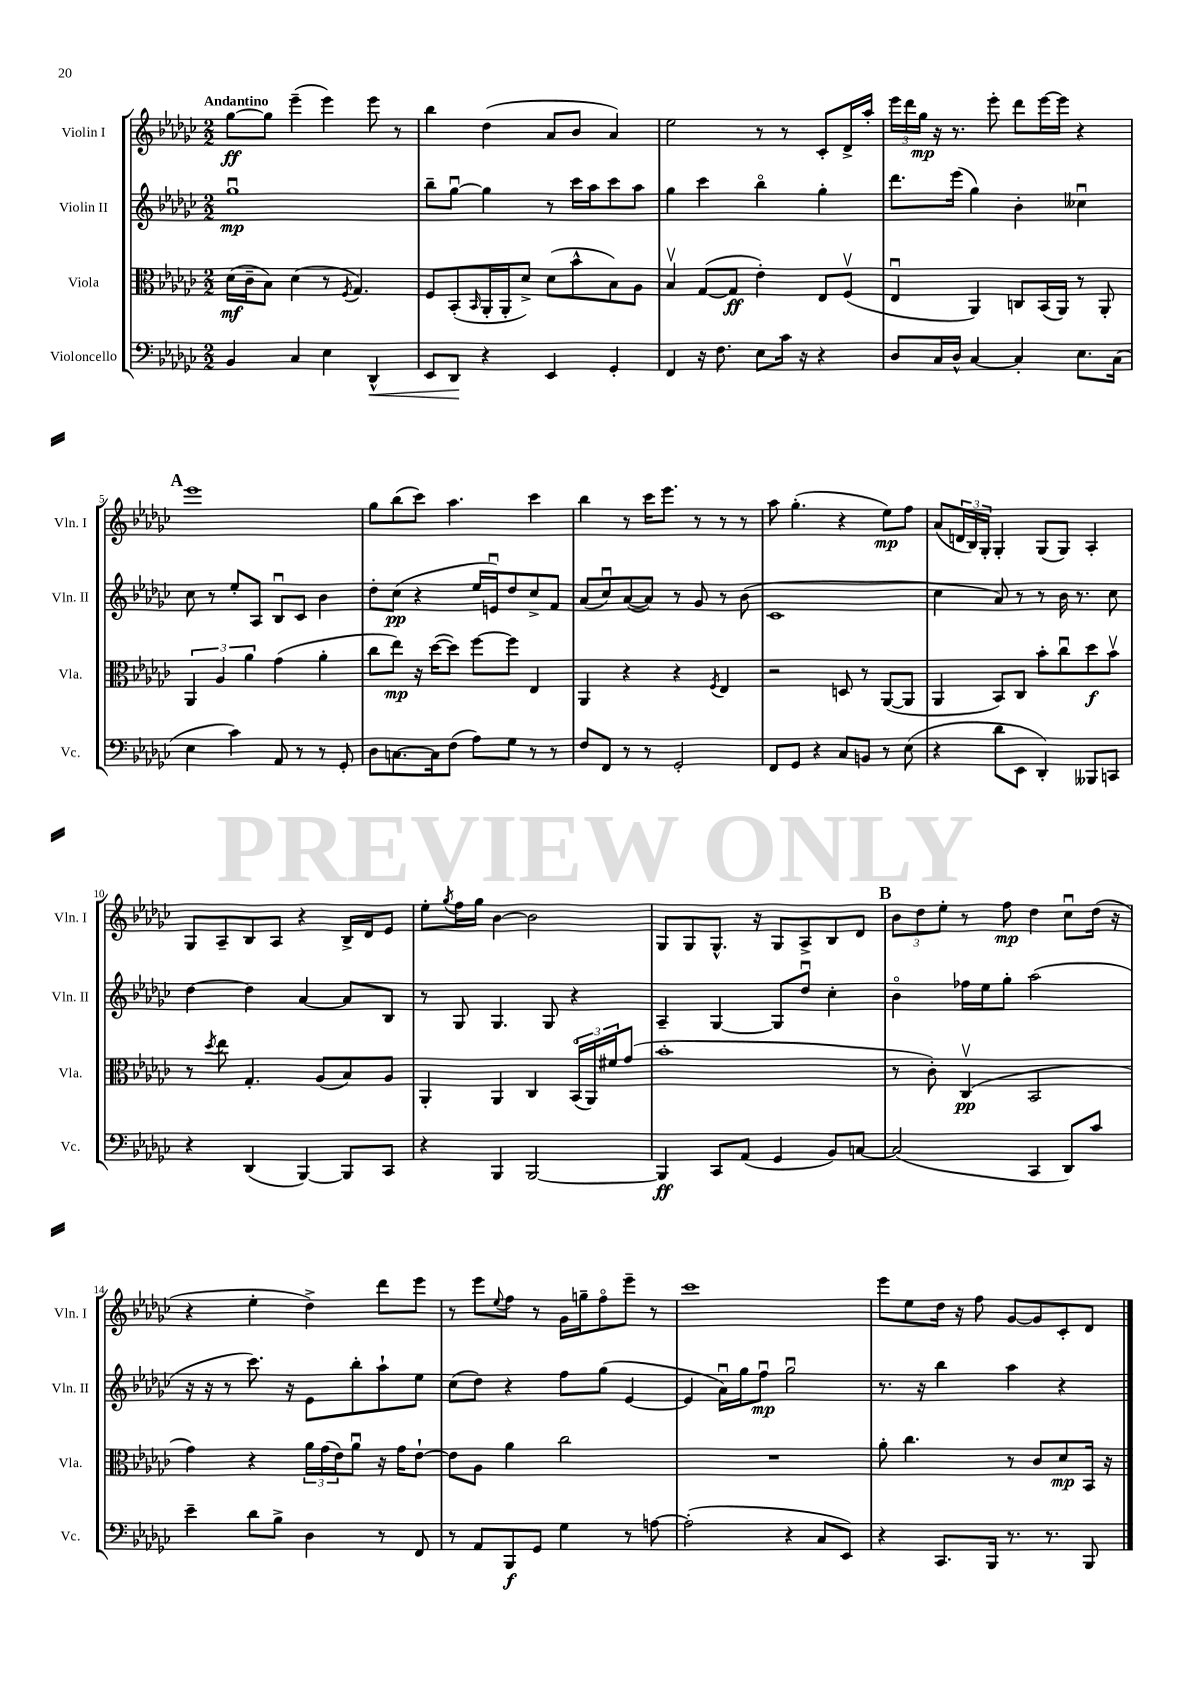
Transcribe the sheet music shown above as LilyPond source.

<<
\new StaffGroup <<
\new Staff = "s0" \with { instrumentName = "Violin I" shortInstrumentName = "Vln. I" } {
    \clef treble \key ges \major \numericTimeSignature \time 2/2 \tempo "Andantino"
    ges''8~\ff ges''8 ees'''4--( ees'''4) ees'''8 r8 |
    bes''4 des''4( aes'8 bes'8 aes'4) |
    ees''2 r8 r8 ces'8-. des'16-> aes''16-. |
    \tuplet 3/2 { ees'''16 des'''16 ges''16\mp } r16 r8. ees'''8-. des'''8 ees'''16~ ees'''16 r4 |
    \mark \markup { \bold "A" } ees'''1 |
    ges''8 bes''8( ces'''8) aes''4. ces'''4 |
    bes''4 r8 ces'''16 ees'''8. r8 r8 r8 |
    aes''8 ges''4.-.( r4 ees''8\mp) f''8 |
    aes'8( \tuplet 3/2 { d'16 bes16) ges16-. } ges4-. ges8( ges8) aes4-. |
    ges8 aes8-- bes8 aes8 r4 bes16-> des'16 ees'8 |
    ees''8-. \acciaccatura { ges''8 } f''16 ges''16 bes'4~ bes'2 |
    ges8 ges8 ges8.-^ r16 ges8 aes8-> bes8 des'8 |
    \mark \markup { \bold "B" } \tuplet 3/2 { bes'8 des''8 ees''8-. } r8 f''8\mp des''4 ces''8\downbow des''16( r16 |
    r4 ees''4-. des''4->) des'''8 ees'''8 |
    r8 ees'''8 \appoggiatura { ees''8 } f''8 r8 ges'16 g''16-- f''8\flageolet ees'''8-- r8 |
    ces'''1 |
    ees'''8 ees''8 des''16 r16 f''8 ges'8~ ges'8 ces'8-. des'8 \bar "|." |
}
\new Staff = "s1" \with { instrumentName = "Violin II" shortInstrumentName = "Vln. II" } {
    \clef treble \key ges \major \numericTimeSignature \time 2/2
    ges''1\downbow\mp |
    bes''8-- ges''8~\downbow ges''4 r8 ces'''16 aes''16 ces'''8 aes''8 |
    ges''4 ces'''4 bes''4\flageolet ges''4-. |
    des'''8. ees'''16( ges''4) bes'4-. ceses''4\downbow |
    \mark \markup { \bold "A" } ces''8 r8 ees''8-. aes8 bes8\downbow ces'8 bes'4 |
    des''8-. ces''8\pp( r4 ees''16 e'16\downbow) des''8 ces''8-> f'8 |
    aes'8( ces''8\downbow) aes'8~( aes'8) r8 ges'8 r8 bes'8( |
    ces'1 |
    ces''4 aes'8) r8 r8 bes'16 r8. ces''8 |
    des''4~ des''4 aes'4~ aes'8 bes8 |
    r8 ges8 ges4. ges8 r4 |
    aes4-- ges4~ ges8 des''8\downbow ces''4-. |
    \mark \markup { \bold "B" } bes'4\flageolet fes''16 ees''16 ges''8-. aes''2( |
    r16 r16 r8 ces'''8.) r16 ees'8 bes''8-. aes''8-! ees''8 |
    ces''8( des''8) r4 f''8 ges''8( ees'4~ |
    ees'4 aes'16\downbow) ges''16 f''8\downbow\mp ges''2\downbow |
    r8. r16 bes''4 aes''4 r4 \bar "|." |
}
\new Staff = "s2" \with { instrumentName = "Viola" shortInstrumentName = "Vla." } {
    \clef alto \key ges \major \numericTimeSignature \time 2/2
    des'16\mf( ces'16-- bes8) des'4( r8 \acciaccatura { f8 } ges4.) |
    f8 bes,8-.( \grace { bes,16 } aes,16-. aes,16-. des'8->) des'8( bes'8-^ bes8) aes8 |
    bes4\upbow ges8~( ges8\ff ees'4-.) ees8 f8\upbow( |
    ees4\downbow aes,4) c8 bes,16( aes,16) r8 aes,8-. |
    \mark \markup { \bold "A" } \tuplet 3/2 { aes,4 aes4 aes'4 } ges'4( aes'4-. |
    ces''8 ees''8\mp) r16 des''16~( des''8) f''8~ f''8 ees4 |
    aes,4 r4 r4 \acciaccatura { f8 } ees4 |
    r2 d8 r8 aes,8~( aes,8 |
    aes,4 bes,8) ces8 bes'8-. ces''8\downbow des''8\f bes'8\upbow |
    r8 \acciaccatura { des''8 } ees''8 ges4.-. aes8( bes8) aes8 |
    aes,4-. aes,4 ces4 \tuplet 3/2 { bes,16\flageolet( aes,16) fis'16 } ges'8( |
    bes'1-. |
    \mark \markup { \bold "B" } r8 ces'8-.) ces4\upbow\pp( bes,2 |
    ges'4) r4 \tuplet 3/2 { aes'16 ges'16( ees'16) } aes'8\downbow r16 ges'16 ees'8~-! |
    ees'8 aes8 aes'4 ces''2 |
    R1 |
    aes'8-. ces''4. r8 ces'8 des'8\mp bes,16 r16 \bar "|." |
}
\new Staff = "s3" \with { instrumentName = "Violoncello" shortInstrumentName = "Vc." } {
    \clef bass \key ges \major \numericTimeSignature \time 2/2
    bes,4 ces4 ees4 des,4-^\< |
    ees,8 des,8\! r4 ees,4 ges,4-. |
    f,4 r16 f8. ees8 ces'16 r16 r4 |
    des8 ces16 des16-^ ces4~ ces4-. ees8. ces16( |
    \mark \markup { \bold "A" } ees4 ces'4) aes,8 r8 r8 ges,8-. |
    des8 c8.~ c16 f8( aes8) ges8 r8 r8 |
    f8 f,8 r8 r8 ges,2-. |
    f,8 ges,8 r4 ces8 b,8 r8 ees8( |
    r4 des'8 ees,8 des,4-.) beses,,8 c,8 |
    r4 des,4( bes,,4~) bes,,8 ces,8 |
    r4 bes,,4 bes,,2~ |
    bes,,4\ff ces,8 aes,8( ges,4 bes,8) c8~ |
    \mark \markup { \bold "B" } c2( ces,4 des,8) ces'8 |
    ees'4-- des'8 bes8-> des4 r8 f,8 |
    r8 aes,8 bes,,8\f ges,8 ges4 r8 a8~ |
    a2-.( r4 ces8 ees,8) |
    r4 ces,8. bes,,16 r8. r8. bes,,8 \bar "|." |
}
>>
>>
